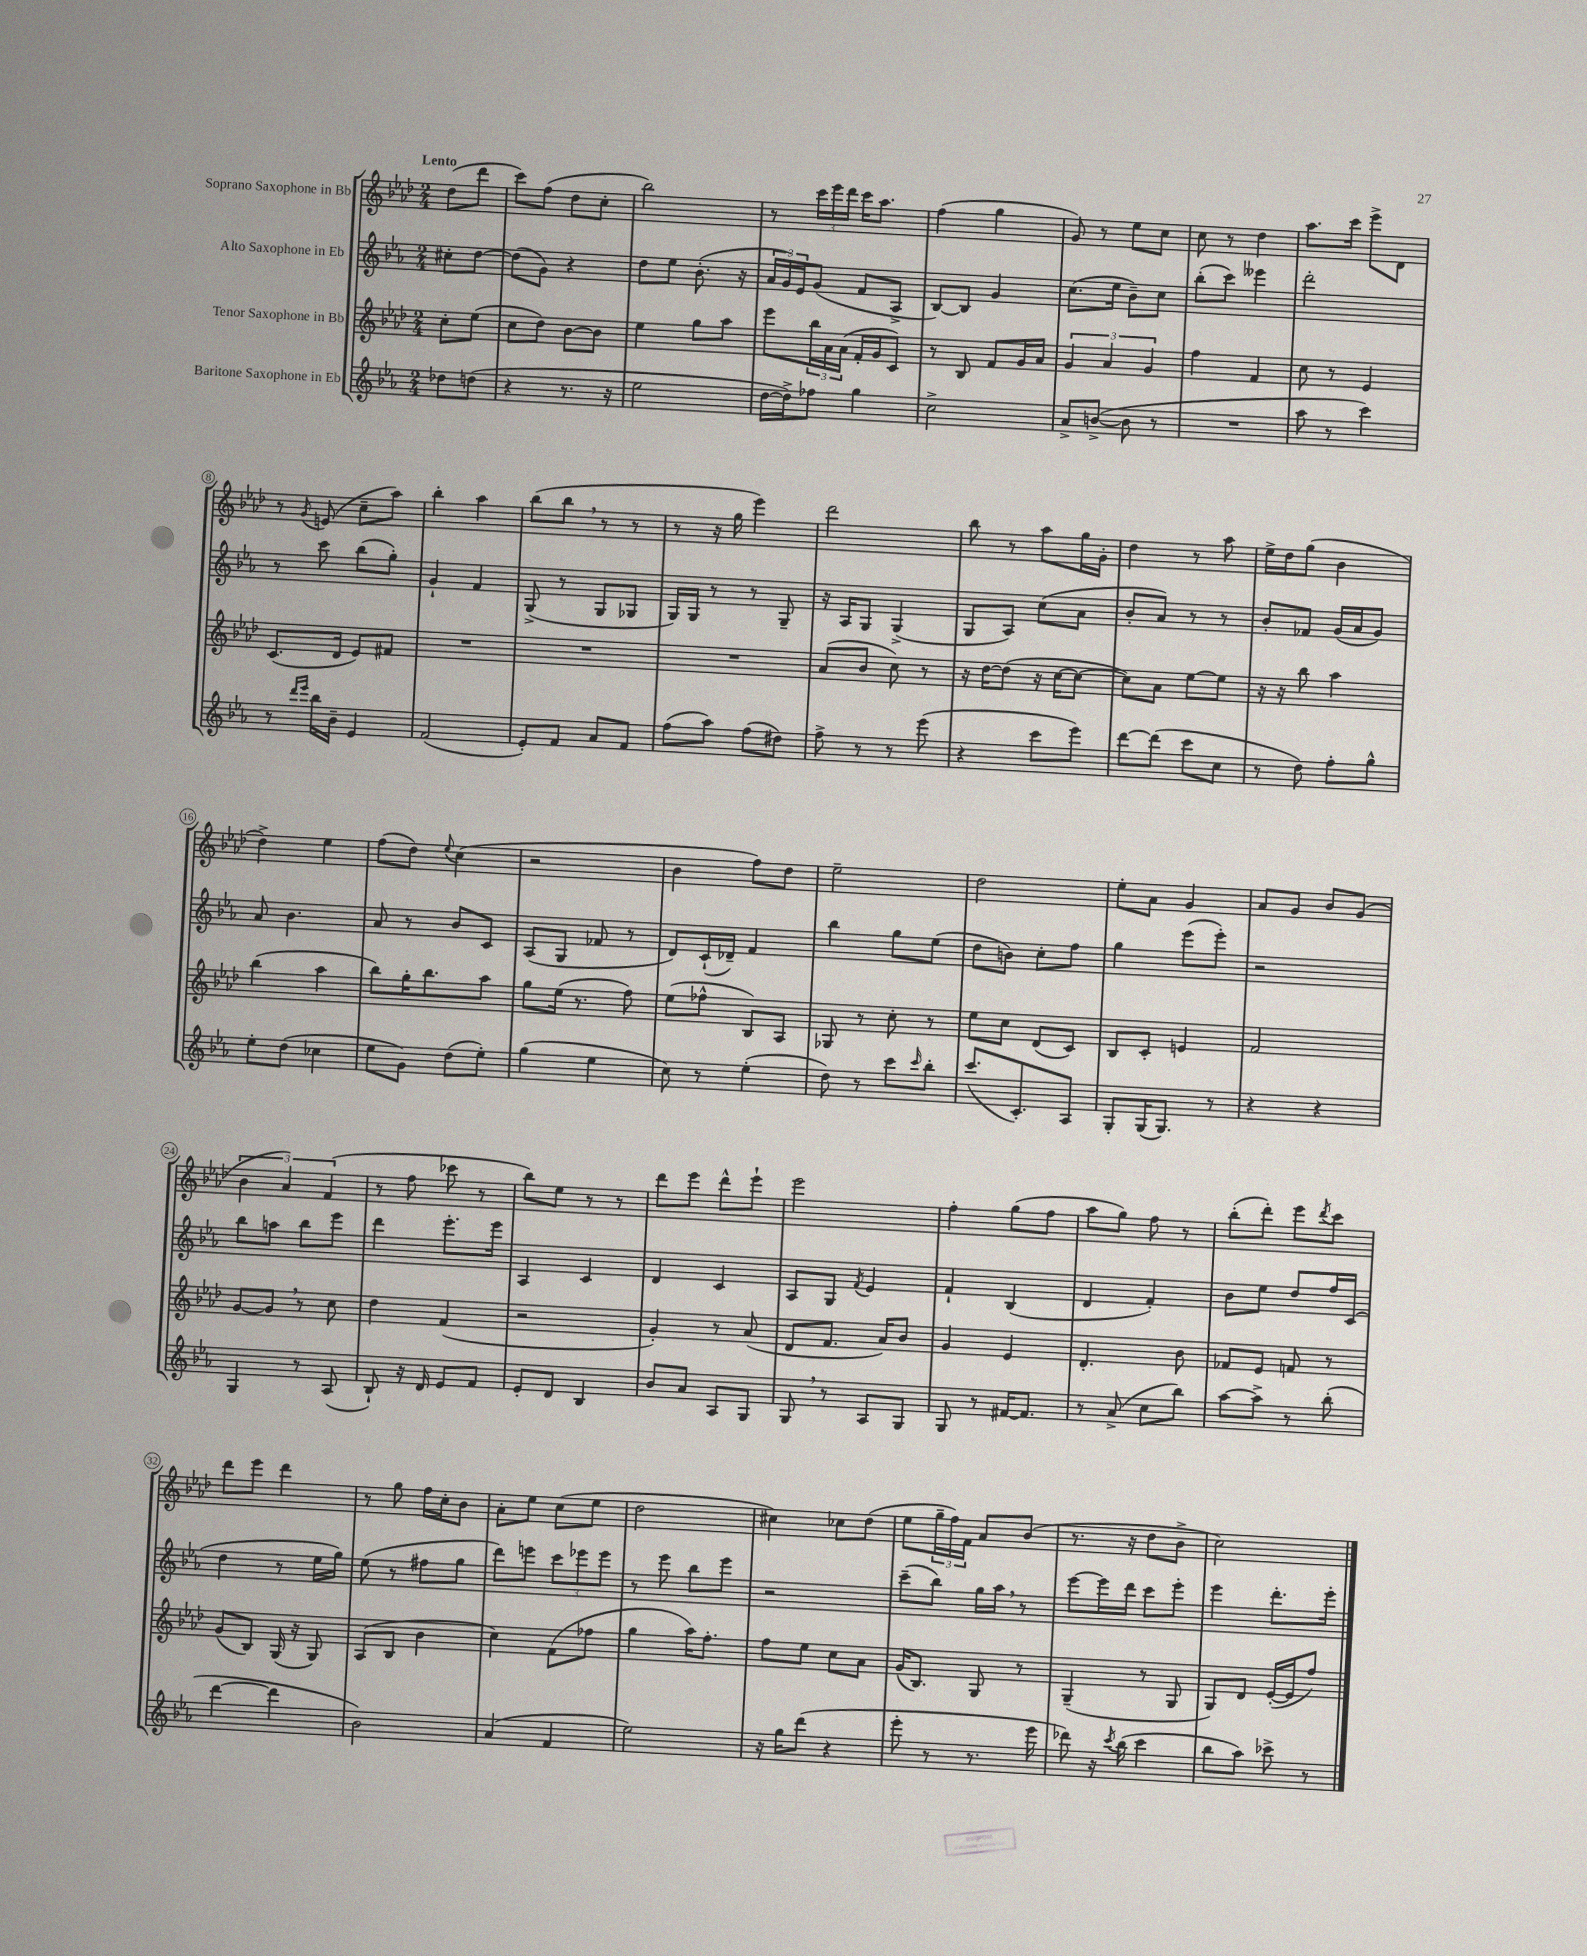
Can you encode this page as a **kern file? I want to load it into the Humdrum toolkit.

**kern	**kern	**kern	**kern
*staff4	*staff3	*staff2	*staff1
*clefG2	*clefG2	*clefG2	*clefG2
*k[b-e-a-]	*k[b-e-a-d-]	*k[b-e-a-]	*k[b-e-a-d-]
*M2/4	*M2/4	*M2/4	*M2/4
8dd-	8cc'	8cc#'	(8dd-
(8dd	(8ee-	[8dd	8ddd-
=	=	=	=
4r	8cc	(8dd]	8ccc)
.	8dd-)	8g)	(8ff
8.r	[8b-	4r	8dd-
.	8b-]	.	8cc'
16r	.	.	.
=	=	=	=
2ee-	4ee-	8dd	2bb-)
.	.	8ee-	.
.	8gg	(8.b-'	.
.	8aa-	.	.
.	.	16r	.
=	=	=	=
[16dd	8eee-	24a-	8r
.	.	24g)	.
16dd^])	.	.	.
.	.	24e-	.
8ff-	24bb-	(8g	24ccc
.	24a-	.	24eee-
.	(24a-	.	24ddd-
4gg	16f'	8f	16ccc
.	16g	.	8.aa-
.	8c)	8A-^	.
=	=	=	=
2cc^	8r	[8B-)	(4ff
.	8B-	8B-]	.
.	8f	4g	4gg
.	16g	.	.
.	16a-	.	.
=	=	=	=
8a-^	6g	(8.cc	8g)
([8b^	.	.	8r
.	6a-	.	.
.	.	16ee-	.
8b]	.	8b-~)	8ee-
.	6g	.	.
8r	.	8cc	8cc
=	=	=	=
2r	4ff	(8bb-'	8cc
.	.	8ccc)	8r
.	4f	4eee--	4dd-
=	=	=	=
8aa-	8cc	2ddd'	8.aa-
8r	8r	.	.
.	.	.	16ccc
4ccc)	4e-	.	8eee-^
.	.	.	8d-
=	=	=	=
8r	(8.c	8r	8r
16qqddd	.	.	.
16qqeee-	.	.	8qg
16bb-	.	8ccc	(8e
16b-~	16d-	.	.
4e-	8e-)	(8bb-	8cc~
.	8f#	8gg')	8aa-)
=	=	=	=
(2f	2r	4g`	4bb-'
.	.	4f	4aa-
=	=	=	=
8e-')	2r	(8G^	(8bb-
8f	.	8r	8bb-
8a-	.	8G	8r
8f	.	8G-	8r
=	=	=	=
(8ff	2r	16G)	8r
.	.	16G	.
8aa-)	.	8r	16r
.	.	.	16gg
(8ff	.	8r	4eee-)
8dd#)	.	8G~	.
=	=	=	=
8ff^	(8a-	16r	2ddd-
.	.	16A-	.
8r	8b-	8G	.
8r	8cc)	(4G^	.
(8eee-	8r	.	.
=	=	=	=
4r	16r	8G	8bb-
.	[16dd-	.	.
.	(8dd-]	8A-)	8r
8ccc	16r	(8cc	8aa-
.	[16cc	.	.
8eee-)	8cc_	8a-	16gg
.	.	.	16g'
=	=	=	=
[8ddd	8cc])	8b-'	4dd-
(8ddd]	8a-	8a-)	.
8ccc	[8ee-	8r	8r
8cc	8ee-]	8r	8aa-
=	=	=	=
8r	16r	8b-'	16ee-^
.	16r	.	16dd-
8dd)	8bb-	8f-	(8gg
8ff'	4aa-	(16g	4b-
.	.	16a-	.
8gg^^	.	8g)	.
=	=	=	=
8ee-'	(4bb-	8a-	4dd-^)
(8dd	.	4.b-	.
4cc-	4aa-	.	4ee-
=	=	=	=
8ee-	8bb-)	8a-	(8ff
8g)	16gg'	8r	8dd-)
.	8.bb-	.	.
.	.	.	8qqee-
(8dd	.	8b-	(4cc
8ee-')	8aa-	8c	.
=	=	=	=
(4gg	8gg	(8A-	2r
.	(16ee-	8G	.
.	8.r	.	.
4ee-	.	8f-	.
.	8ff)	8r	.
=	=	=	=
8cc)	(8ee-	8d)	4b-
8r	8ff-^^	(16c`	.
.	.	16d-~)	.
(4ee-'	8B-)	4f	8ff)
.	8A-	.	8dd-
=	=	=	=
8dd)	8G-	4bb-	2ee-~
8r	8r	.	.
8ccc	8cc'	8gg	.
16qqccc	.	.	.
8bb-'	8r	(8ee-	.
=	=	=	=
(8.ccc	8ee-	8dd	2dd-
.	8cc	8b)	.
8.c')	.	.	.
.	(8d-	8cc'	.
8A-	8c)	8ff	.
=	=	=	=
8G'	8B-	4gg	8ee-'
(16G	8c'	.	8a-
8.G)	.	.	.
.	4e	(8eee-	4g
8r	.	8eee-')	.
=	=	=	=
4r	2f	2r	8a-
.	.	.	8g
4r	.	.	8b-
.	.	.	(8g
=	=	=	=
4G	[8g	8bb-	6b-
.	8g]	8aa	.
.	.	.	6a-)
8r	8r	8bb-	.
.	.	.	(6f
(8A-	8cc	8eee-	.
=	=	=	=
8B-`)	4dd-	4ddd	8r
16r	.	.	8ff
16d	.	.	.
8e-	(4f	8.eee-'	8ccc-
8f	.	.	8r
.	.	16eee-	.
=	=	=	=
8e-'	2r	4A-	8bb-)
8d	.	.	8ee-
4B-	.	4c	8r
.	.	.	8r
=	=	=	=
8b-	4g')	4d	8ddd-
8a-	.	.	8eee-
8A-	8r	4c	8ddd-^^
8G	(8a-	.	8eee-`
=	=	=	=
8G	8d-	8A-	2eee-
8r	8.f	8G	.
.	.	8qf	.
8A-	.	4e-	.
.	16a-)	.	.
8G	8b-	.	.
=	=	=	=
8G	4g	4f`	4ff'
8r	.	.	.
[16f#	4e-	(4B-	(8gg
8.f#]	.	.	.
.	.	.	8ff
=	=	=	=
8r	4.d-'	4d	8aa-
(8a-^	.	.	8gg)
8cc	.	4f')	8ff
8bb-)	8b-	.	8r
=	=	=	=
[8aa-	8f-	8b-	(8bb-'
8aa-^]	8e-	8ee-	8ddd-')
8r	8f	8dd	8eee-
.	.	.	8qddd-
(8bb-'	8r	16ff	8ccc
.	.	(16c	.
=	=	=	=
[4ddd	(8g	4dd	8ddd-
.	8B-)	.	8eee-
4ddd]	(16G	8r	4ddd-
.	16r	.	.
.	8G)	16ee-	.
.	.	16gg)	.
=	=	=	=
2b-)	(8A-	(8ee-	8r
.	8B-	8r	8gg
.	4b-	8ff#	16ff
.	.	.	16cc'
.	.	8gg	8b-
=	=	=	=
(4a-	4cc)	8ddd)	8a-'
.	.	8eee	8ee-
4f	(8f	12ccc	(8cc
.	.	12eee-	.
.	8ff-	.	8ee-
.	.	12eee-	.
=	=	=	=
2ee-)	4gg	8r	2dd-
.	.	8eee-	.
.	16aa-)	8bb-	.
.	8.ff'	.	.
.	.	8eee-	.
=	=	=	=
16r	8ff	2r	4cc#)
16gg	.	.	.
(8ddd	8ee-	.	.
4r	8cc	.	8cc-
.	8a-	.	(8dd-
=	=	=	=
8eee-'	(16g	(8ccc~	8ee-
.	8.B-)	.	.
8r	.	8bb-)	24gg~
.	.	.	24ff)
.	.	.	24f
8.r	8G	16gg	8a-
.	.	16aa-	.
.	8r	8r	(8b-
16eee-	.	.	.
=	=	=	=
8ddd-)	(4G~	[8eee-	8.r
16r	.	16eee-]	.
8qccc	.	.	.
(16bb-	.	16ddd	16r
4ccc	8r	8ccc	8dd-
.	8G	8eee-'	8b-^
=	=	=	=
8bb-	8G)	4eee-	2cc)
8aa-)	8d-	.	.
8ccc-^	([16e-'	8.ddd'	.
.	16e-]	.	.
8r	8ff)	.	.
.	.	16eee-'	.
==	==	==	==
*-	*-	*-	*-
